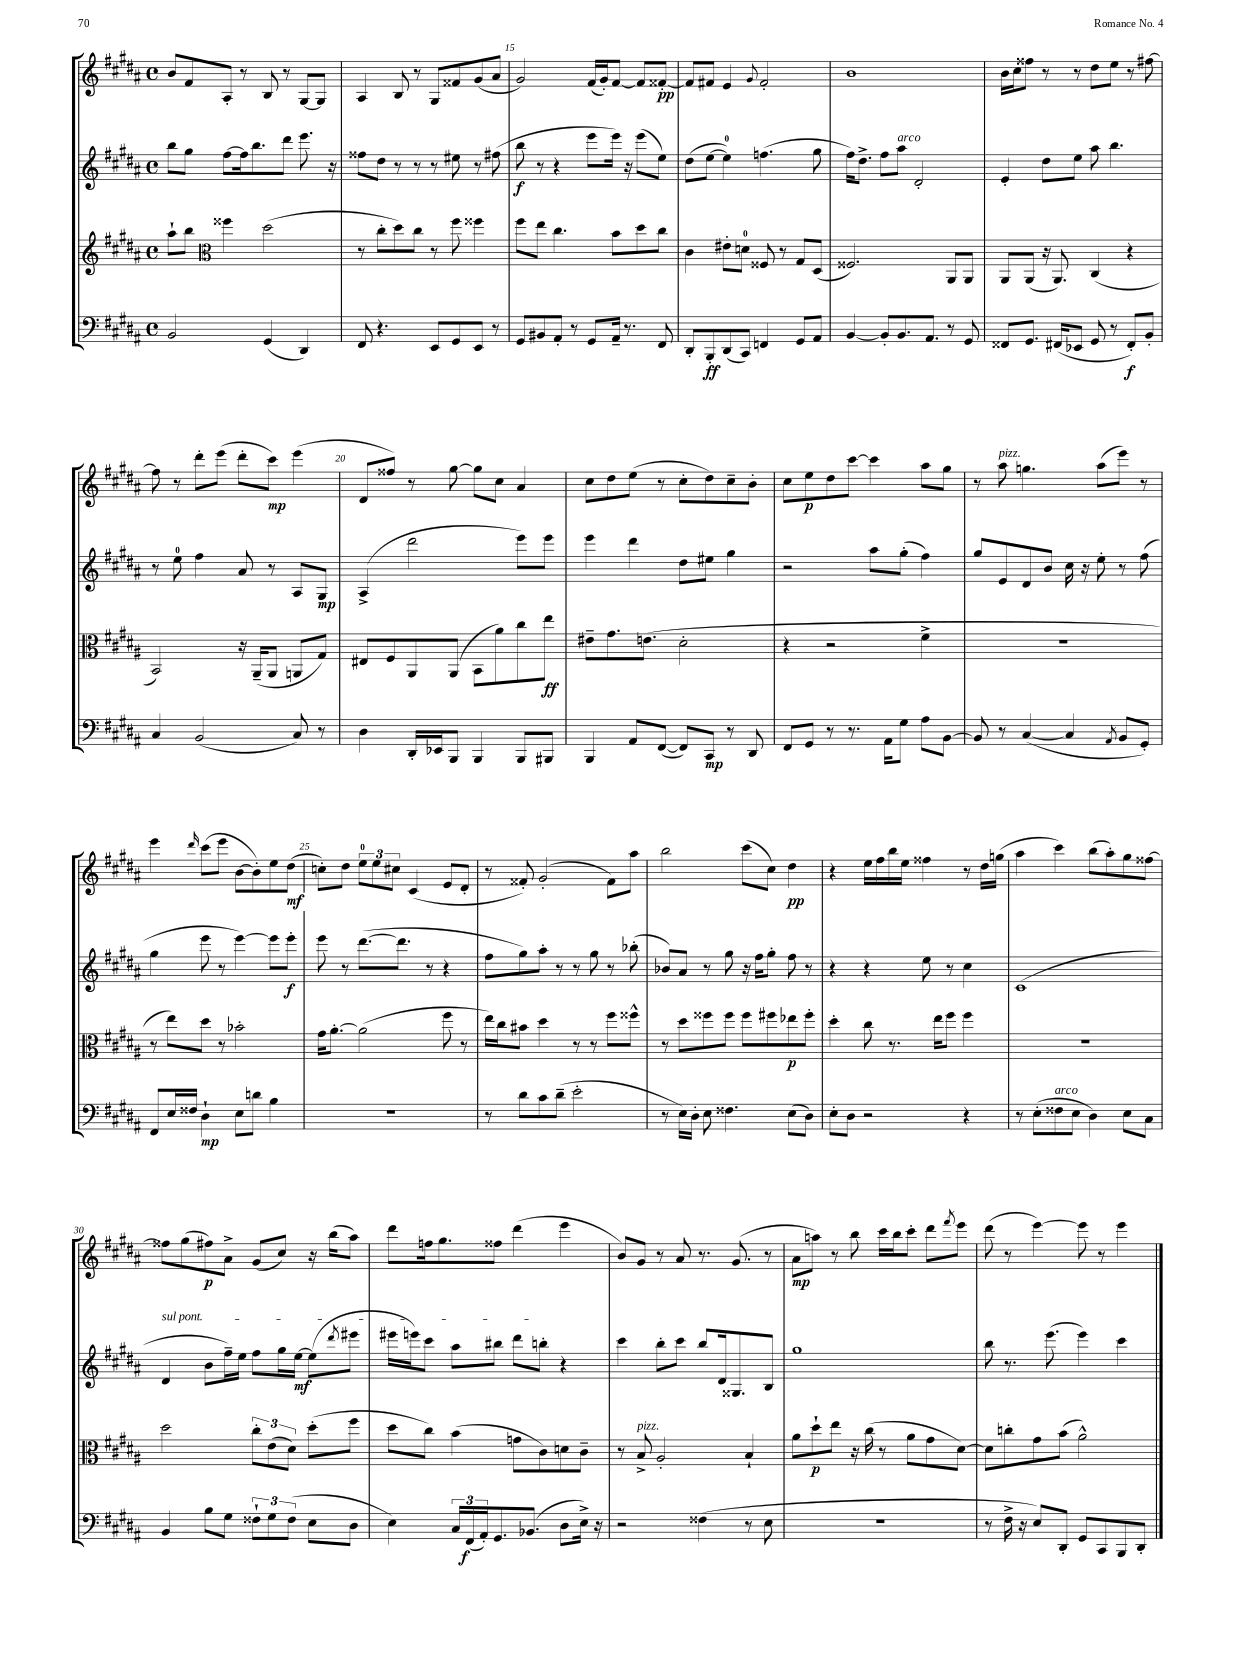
<<
\new StaffGroup <<
\new Staff = "s0" {
    \clef treble \key b \major \defaultTimeSignature \time 4/4
    b'8 fis'8 ais8-. r8 b8 r8 gis8~ gis8 |
    ais4 b8 r8 gis8 fisis'8 gis'8( ais'8 |
    gis'2) fis'16( gis'16-.) fis'8~ fis'8 fisis'8~-.\pp |
    fisis'8 fis'8 e'4 \appoggiatura { gis'8 } fis'2-. |
    b'1 |
    b'16 cis''16 fisis''8 r8 r8 dis''8 e''8 r8 fis''8~ |
    fis''8 r8 dis'''8-. e'''8( dis'''8-. cis'''8\mp) e'''4( |
    dis'8 fisis''8) r8 gis''8~ gis''8 cis''8 ais'4 |
    cis''8 dis''8 e''8( r8 cis''8-. dis''8) cis''8-- b'8-. |
    cis''8 e''8\p dis''8 cis'''8~ cis'''4 ais''8 gis''8 |
    r8 ais''8^\markup { \italic "pizz." } g''4. ais''8( e'''8) r8 |
    e'''4 \grace { dis'''16 } cis'''8( e'''8 b'8~ b'8-.) e''8 dis''8\mf( |
    c''8-.) dis''8 \tuplet 3/2 { e''8-0 e''8 cis''8 } cis'4( e'8 dis'8-. |
    r8 fisis'8-.) gis'2-.( fisis'8) ais''8 |
    b''2 cis'''8( cis''8) dis''4\pp |
    r4 e''16 fis''16 b''16 e''16 fisis''4 r8 dis''16 g''16( |
    ais''4 cis'''4) b''8( ais''8-.) gis''8 fisis''8~ |
    fisis''8 gis''8( fis''8\p) ais'8-> gis'8( cis''8) r16 b''16( ais''8) |
    dis'''8 f''16 gis''8. fisis''8 dis'''4( e'''4 |
    b'8) gis'8 r8 ais'8 r8. gis'8.( r8 |
    ais'8\mp a''8) r8 b''8 cis'''16 b''16 cis'''8-. dis'''8 \acciaccatura { fis'''8 } e'''8 |
    dis'''8( r8 e'''4~) e'''8 r8 e'''4 \bar "|." |
}
\new Staff = "s1" {
    \clef treble \key b \major \defaultTimeSignature \time 4/4
    b''8 gis''8 fis''8~ fis''16 b''8. dis'''8 e'''8. r16 |
    fisis''8 dis''8 r8 r8 r8 eis''8 r8 fis''8( |
    b''8\f r8 r4 e'''8 e'''16) r16 e'''8( e''8) |
    dis''8( e''8~ e''4-0) f''4.( gis''8 |
    fis''16) dis''8.-> fis''8 ais''8^\markup { \italic "arco" } dis'2-. |
    e'4-. dis''8 e''8 ais''8 b''4. |
    r8 e''8-0 fis''4 ais'8 r8 ais8 gis8\mp |
    ais4->( dis'''2 e'''8) e'''8 |
    e'''4 dis'''4 dis''8 eis''8 gis''4 |
    r2 ais''8 gis''8-.( fis''4) |
    gis''8 e'8 dis'8 b'8 cis''16 r16 e''8-. r8 fis''8( |
    gis''4 e'''8 r8 e'''4~) e'''8 e'''8-.\f |
    e'''8 r8 dis'''8.~( dis'''8. r8 r4 |
    fis''8 gis''8) ais''8-. r8 r8 gis''8 r8 bes''8-.( |
    bes'8) ais'8 r8 gis''8 r16 fis''16 gis''8-. fis''8 r8 |
    r4 r4 e''8 r8 cis''4 |
    cis'1( |
    \once \override TextSpanner.bound-details.left.text = \markup { \italic "sul pont." } dis'4\startTextSpan b'8 fis''16--) e''16 fis''8 gis''16 e''16~\mf e''8( \acciaccatura { dis'''8 } eis'''8 |
    eis'''16 e'''16) cis'''8 ais''8 bis''8 dis'''8 b''8-.\stopTextSpan r4 |
    cis'''4 b''8-. cis'''8 b''8 dis'16 gisis8. b8 |
    gis''1 |
    b''8 r8. e'''8.( e'''4) cis'''4 \bar "|." |
}
\new Staff = "s2" {
    \clef treble \key b \major \defaultTimeSignature \time 4/4
    ais''8-! b''8 \clef alto fisis''4 dis''2( |
    r8 cis''8-. dis''8) cis''8 r8 fis''8 fisis''4 |
    fis''8 e''8 cis''4. b'8 dis''8 cis''8 |
    cis'4 eis'8-. d'8-0 fisis8 r8 gis8 dis8( |
    fisis2.) ais,8 ais,8 |
    ais,8 ais,8( r16 ais,8.) cis4( r4 |
    b,2) r16 ais,16--( ais,8 a,8 gis8) |
    eis8 fis8 ais,8 ais,8( b,8 ais'8) cis''8 e''8\ff |
    eis'8-- gis'8. e'8.( dis'2-. |
    r4 r2 fis'4-> |
    R1 |
    r8 e''8) dis''8 r8 bes'2-. |
    gis'16 ais'8.~-. ais'2( fis''8 r8 |
    e''16) cis''16 bis'8 dis''4 r8 r8 fis''8 fisis''8-^ |
    r8 dis''8 fisis''8 fisis''8 fisis''8 fis''8 ees''8\p fis''8-. |
    dis''4-. cis''8 r8. e''16 fis''8 fis''4 |
    R1 |
    dis''2 \tuplet 3/2 { cis''8-. e'8( dis'8) } dis''8-.( fis''8 |
    dis''8 cis''8) b'4( g'8 cis'8) d'8 cis'8-- |
    r8 b8->^\markup { \italic "pizz." } ais2-. b4-! |
    ais'8 dis''8-!\p e''8 r16 cis''16( r8 ais'8 gis'8 dis'8~) |
    dis'8 c''8-. gis'8 b'8( ais'2-^) \bar "|." |
}
\new Staff = "s3" {
    \clef bass \key b \major \defaultTimeSignature \time 4/4
    b,2 gis,4( dis,4) |
    fis,8 r4. e,8 gis,8 e,8 r8 |
    gis,8 bis,8 ais,8-. r8 gis,8 ais,16-- r8. fis,8 |
    dis,8-. b,,8-.\ff dis,8( cis,8) f,4 gis,8 ais,8 |
    b,4~ b,8-. b,8. ais,8. r8 gis,8 |
    fisis,8 gis,8. fis,16( ees,8 gis,8 r8 fis,8-.\f) b,8-. |
    cis4 b,2( cis8) r8 |
    dis4 dis,16-. ees,16 b,,8 b,,4 b,,8 bis,,8 |
    b,,4 ais,8 fis,8~( fis,8) cis,8\mp r8 dis,8 |
    fis,8 gis,8 r8 r8. ais,16 gis8 ais8 b,8~ |
    b,8 r8 cis4~( cis4 \acciaccatura { ais,8 } b,8 gis,8-.) |
    fis,8 e16 fisis16 dis4-!\mp e8 d'8 b4 |
    R1 |
    r8 dis'8 cis'8 dis'8--( e'2-. |
    r8 e16) dis16-. e8 fisis4. e8( dis8) |
    e8-. dis8 r2 r4 |
    r8 e8-.( fisis8^\markup { \italic "arco" } e8 dis4) e8 cis8 |
    b,4 b8 gis8 \tuplet 3/2 { fisis8-! gis8 fisis8( } e8 dis8 |
    e4) \tuplet 3/2 { cis16 fis,16\f( ais,16-.) } gis,8. bes,8.( dis8 e16->) r16 |
    r2 fisis4( r8 e8 |
    R1 |
    r8 fis16-> r16 e8) dis,8-. gis,8 cis,8 b,,8 dis,8-. \bar "|." |
}
>>
>>
\layout { \context { \Score currentBarNumber = #13 \override BarNumber.break-visibility = ##(#f #t #t) barNumberVisibility = #(every-nth-bar-number-visible 5) } }
